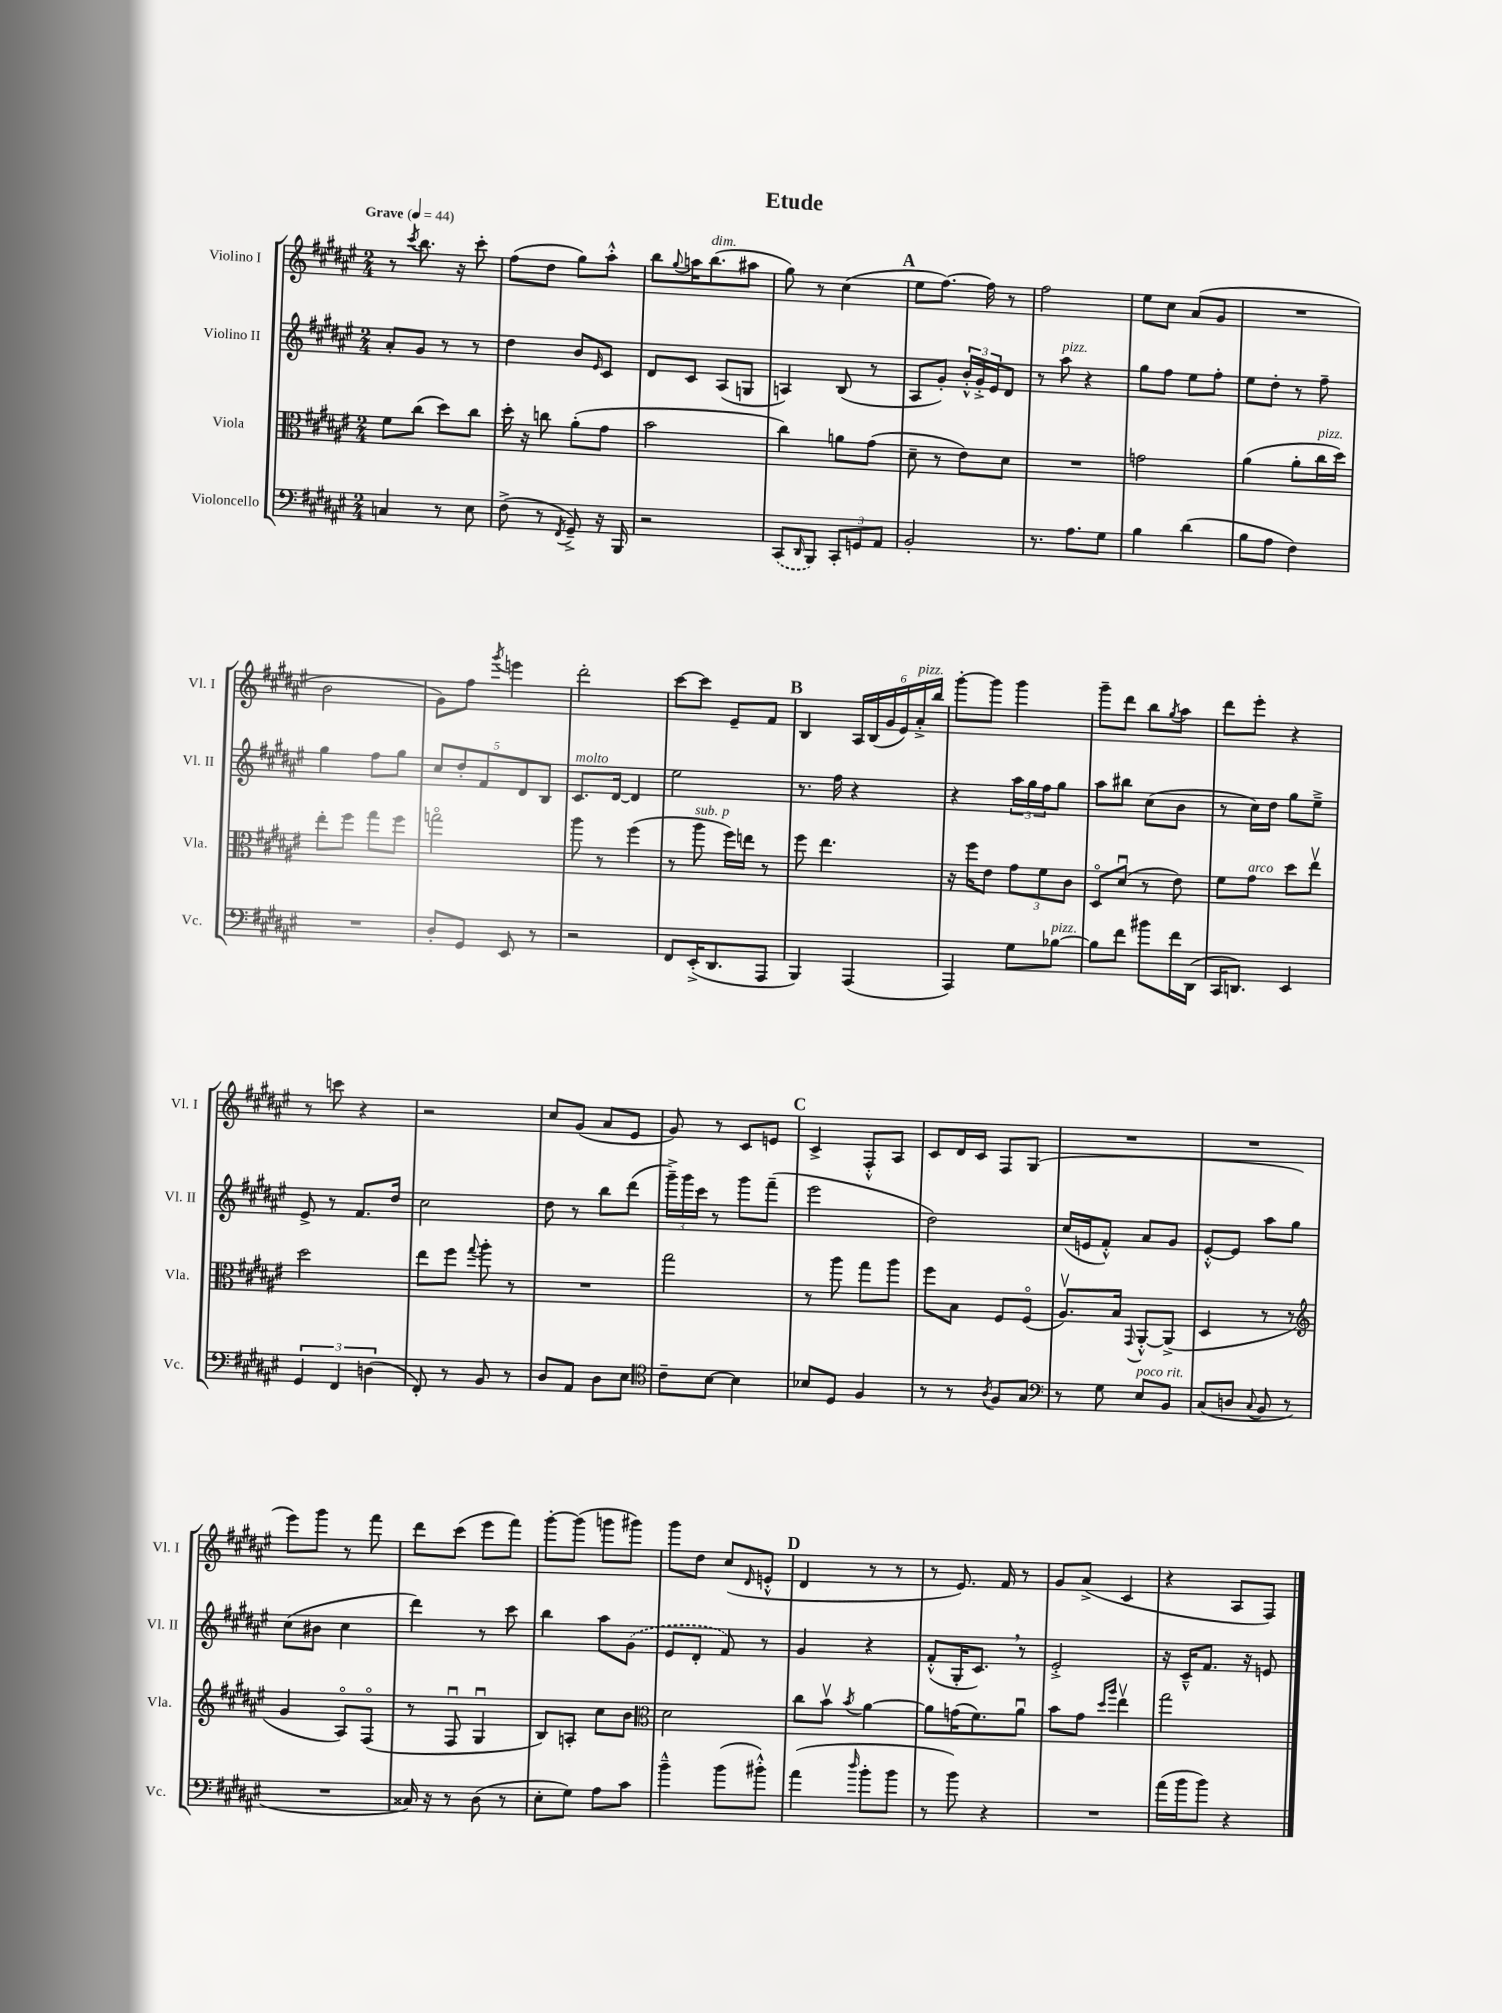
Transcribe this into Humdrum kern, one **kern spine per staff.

**kern	**kern	**kern	**kern
*staff4	*staff3	*staff2	*staff1
*clefF4	*clefC3	*clefG2	*clefG2
*k[f#c#g#d#a#e#]	*k[f#c#g#d#a#e#]	*k[f#c#g#d#a#e#]	*k[f#c#g#d#a#e#]
*M2/4	*M2/4	*M2/4	*M2/4
*MM44	*MM44	*MM44	*MM44
4C	8f#	8a#'	8r
.	.	.	8qccc#
.	(8cc#	8g#	8.bb
8r	8dd#)	8r	.
.	.	.	16r
8E#	8cc#	8r	8ccc#'
=	=	=	=
(8F#^	16dd#'	4dd#	(8ff#
.	16r	.	.
8r	8cc	.	8dd#
8qFF#	.	.	.
8GG#~^)	(8a#'	8b	8gg#)
.	.	16qqe#	.
16r	8g#	8c#	8aa#'^^
16BBB	.	.	.
=	=	=	=
2r	2b	8d#	8bb
.	.	.	8qqgg#
.	.	8c#	16aa
.	.	.	(8.bb
.	.	(8A#	.
.	.	8G	8aa#
=	=	=	=
(8CC#	4cc#)	4A)	8gg#)
16qqDD#	.	.	.
8BBB)	.	.	8r
12CC#'	8a	(8B	(4cc#
12GG	.	.	.
.	(8g#	8r	.
12AA#	.	.	.
=	=	=	=
2BB'	8d#~	8A#	8ee#
.	8r	8g#')	[8.ff#)
.	8e#)	24b'^^	.
.	.	24g#'^	.
.	.	.	16ff#]
.	.	24e#	.
.	8d#	8d#	8r
=	=	=	=
8.r	2r	8r	2ff#
.	.	8aa#	.
8.A#	.	.	.
.	.	4r	.
8G#	.	.	.
=	=	=	=
4B	2g	8gg#	8ee#
.	.	8ff#	8cc#
(4d#	.	8ee#	(8a#
.	.	8ff#'	8g#
=	=	=	=
8B	(4a#	8ee#	2r
8A#	.	8dd#'	.
4F#)	8a#'	8r	.
.	16cc#	8ff#~	.
.	16dd#)	.	.
=	=	=	=
2r	8ee#'	4gg#	2b
.	8ff#	.	.
.	8gg#	8ff#	.
.	8ff#	8gg#	.
=	=	=	=
8D#'	2ggo	10cc#	8g#)
.	.	10dd#'	.
8GG#	.	.	8ff#
.	.	10f#	.
.	.	.	8qggg#
8EE#	.	.	4eee
.	.	10d#	.
8r	.	.	.
.	.	10B	.
=	=	=	=
2r	8aa#	8.c#	2ddd#'
.	8r	.	.
.	.	[16d#	.
.	(4ff#	4d#]	.
=	=	=	=
8FF#	8r	2ee#	[8ccc#
(16EE#'^	8aa#	.	8ccc#]
8.DD#	.	.	.
.	16ff#)	.	8e#~
.	16ee	.	.
8AAA#	8r	.	8f#
=	=	=	=
4BBB)	8ff#	8.r	4B
.	4.ee#	.	.
.	.	16ff#	.
(4AAA#	.	4r	24A#
.	.	.	(24B
.	.	.	24g#
.	.	.	24e#)
.	.	.	24a#'^
.	.	.	24bb
=	=	=	=
4AAA#)	16r	4r	[8ggg#'
.	16ff#	.	.
.	8e#	.	8ggg#]
8G#	12g#	24aa#	4ggg#
.	.	24gg#	.
.	12f#	24ff#	.
[8B-	.	8gg#	.
.	12c#	.	.
=	=	=	=
8B-]	8D#o	8aa#	8ggg#~
8f#	(8d#u	8bb#	8ddd#
8b#	8r	(8cc#	8bb
.	.	.	8qgg#
16f#	8e#)	8b	8aa#
(16DD#	.	.	.
=	=	=	=
16CC#	8f#	8r	8ddd#
8.DD)	.	.	.
.	8g#	16cc#)	8eee#'
.	.	16dd#	.
4EE#	8dd#	8gg#	4r
.	8ee#v	8ee#~^	.
=	=	=	=
6GG#	2dd#	8e#^	8r
.	.	8r	8ccc
6FF#	.	.	.
.	.	8.f#	4r
(6D	.	.	.
.	.	16dd#	.
=	=	=	=
8FF#')	8ee#	2cc#	2r
8r	8ff#	.	.
.	8qqgg#	.	.
8BB	8aa#'	.	.
8r	8r	.	.
=	=	=	=
8D#	2r	8dd#	8cc#
8AA#	.	8r	(8g#
8D#	.	8bb	8a#
8E#	.	(8ddd#	8e#
=	=	=	=
*clefC4	*	*	*
8c#~	2gg#	24ggg#~^)	8g#)
.	.	24ggg#	.
.	.	24ccc#	.
[8B	.	8r	8r
4B]	.	8ggg#	8c#
.	.	(8fff#~	8e
=	=	=	=
8B-	8r	2eee#	4c#^
8D#	8aa#	.	.
4F#	8gg#	.	8F#'^^
.	8aa#	.	8A#
=	=	=	=
8r	8ff#	2dd#)	8c#
8r	8B	.	16d#
.	.	.	16c#
8qA#	.	.	.
8F#	8F#	.	8F#
8G#	(8F#o	.	(8G#
=	=	=	=
*clefF4	*	*	*
8r	8.A#v)	(16cc#	2r
.	.	16e	.
8G#	.	8f#'^^)	.
.	16B	.	.
.	8qqGG#	.	.
8E#	[8AA#'^^	8a#	.
8BB	(8AA#^]	8g#	.
=	=	=	=
(8C#	4D#	[8e#'^^	2r
8D	.	8e#]	.
8qqC#	.	.	.
8BB	8r	8aa#	.
8r	8r	8gg#	.
=	=	=	=
*	*clefG2	*	*
2r	4g#	(8cc#	8eee#)
.	.	8b#	8ggg#
.	8A#o)	4cc#	8r
.	(8F#o	.	8fff#
=	=	=	=
16C##)	8r	4ddd#)	8ddd#
16r	.	.	.
8r	8F#u	.	(8ccc#
(8D#	4G#u	8r	8eee#
8r	.	8ccc#	8fff#)
=	=	=	=
8E#'	8B)	4bb	[8ggg#'
8G#)	8A'	.	(8ggg#]
8A#	8cc#	8aa#	8ggg
8c#	8b	(8g#	8ggg#)
=	=	=	=
*	*clefC3	*	*
4b~^^	2d#	8e#	8ggg#
.	.	8d#'	8dd#
(8b	.	8f#)	(8cc#
.	.	.	16qqd#
8b#'^^)	.	8r	8e'^^
=	=	=	=
(4a#	8cc#	4g#	4d#
.	8bv	.	.
16qqdd#	8qb	.	.
8b'	[4a#	4r	8r
8b	.	.	8r
=	=	=	=
8r	8a#]	(8f#'^^	8r
8b)	(16g	16G#'	8.e#)
.	8.f#)	8.c#)	.
4r	.	.	.
.	.	.	16f#
.	8a#u	8r	8r
=	=	=	=
2r	8b	2e#'^	8g#
.	8g#	.	(8a#^
.	16qqdd#	.	.
.	16qqaa#	.	.
.	4ee#v	.	4c#
=	=	=	=
(16a#	2gg#	16r	4r
16b	.	16c#~^^	.
8b)	.	8.f#	.
4r	.	.	8A#
.	.	16r	.
.	.	8e	8F#)
==	==	==	==
*-	*-	*-	*-
